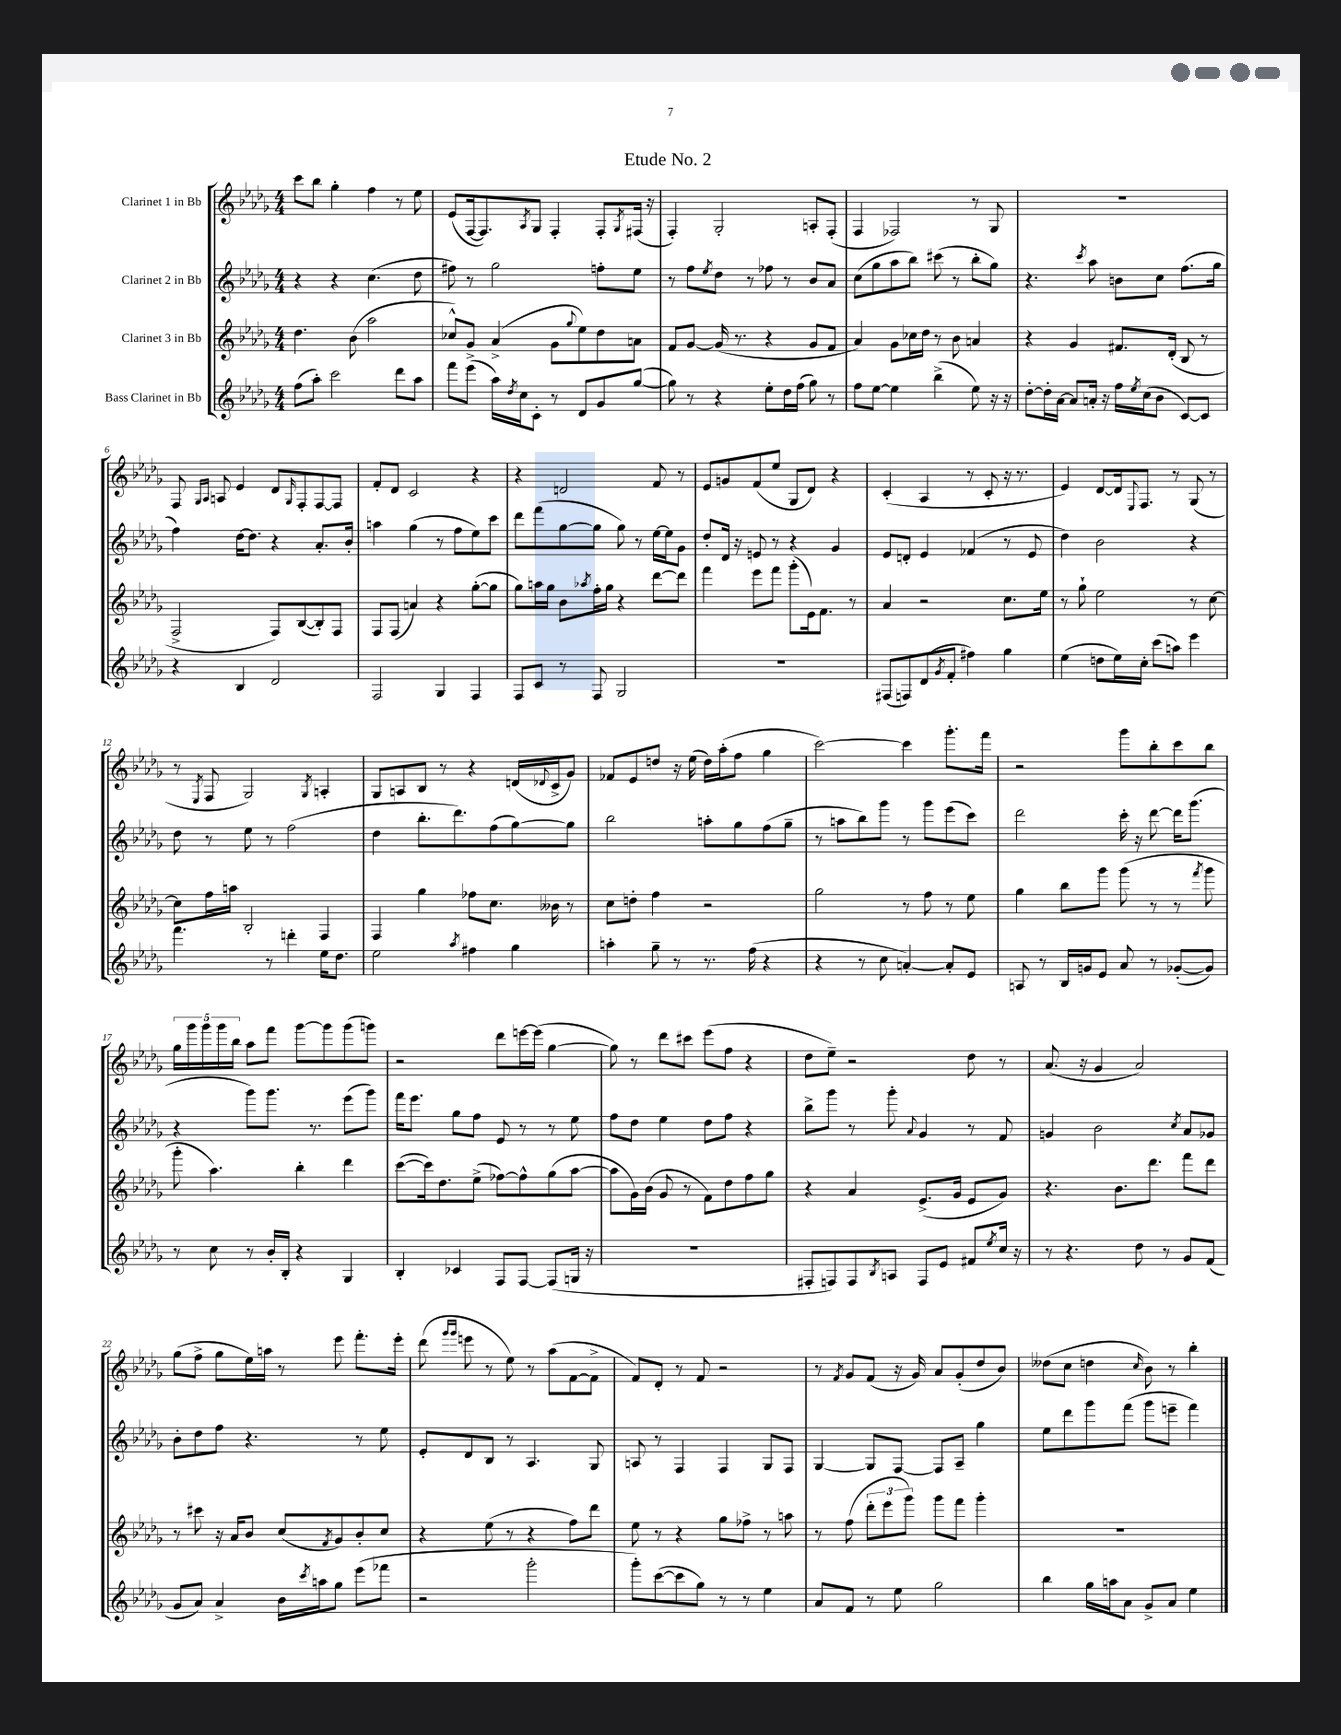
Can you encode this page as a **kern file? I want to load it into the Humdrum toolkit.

**kern	**kern	**kern	**kern
*staff4	*staff3	*staff2	*staff1
*clefG2	*clefG2	*clefG2	*clefG2
*k[b-e-a-d-g-]	*k[b-e-a-d-g-]	*k[b-e-a-d-g-]	*k[b-e-a-d-g-]
*M4/4	*M4/4	*M4/4	*M4/4
(8ff	4.dd-	4r	8ccc
8aa-')	.	.	8bb-
2ccc	.	4r	4gg-'
.	(8b-	.	.
.	2aa-	(4.cc	4ff
8ddd-	.	.	8r
8aa-	.	8dd-	8ee-
=	=	=	=
8fff	8cc-^^)	8ff#)	(8e-
(8eee-	8g-^	8r	[16F
.	.	.	8.F])
16aa-)	(4a-^	2gg-	.
8qdd-	.	.	.
16cc	.	.	.
.	.	.	8qA-
8c'	.	.	8G-
8r	8g-	.	4F'
.	8qqgg-	.	.
8d-	8ee-)	.	.
8g-	8dd-	8ff'	8F'
.	.	.	8qG-
([8gg-	8a	8ee-	(16F#
.	.	.	16r
=	=	=	=
8gg-])	8f	8r	4F')
8r	[8g-	8ff	.
.	.	8qee-	.
4r	(16g-]	8dd-	2G-'
.	8.r	.	.
.	.	8r	.
8ee-'	4r	8ff-	.
16dd-	.	8r	.
(16ff	.	.	.
8gg-)	8g-	8b-	8A'
8r	8f	8a-	(8F'
=	=	=	=
8ff	4a-)	(8cc	4F
[8ee-	.	8gg-	.
4ee-]	8g-	8aa-	2F-)
.	16cc-	8bb-)	.
.	16dd-	.	.
(4bb-^	8r	(8ccc#	.
.	8b-	8r	.
8ee-)	4a	8bb-'	8r
16r	.	8gg-)	8G-
16r	.	.	.
=	=	=	=
[8dd-'	4r	4.r	1r
16dd-']	.	.	.
[16a-	.	.	.
8a-]	4g-	.	.
.	.	8qccc	.
16a'	.	8aa-	.
16r	.	.	.
16ff	8.f#	8b	.
8qee-	.	.	.
(16cc	.	.	.
8b-	.	8cc	.
.	(16d-'	.	.
[8c)	8B-	(8.ff	.
8c]	8r	.	.
.	.	16gg-	.
=	=	=	=
4r	2F^	4ff)	8F
.	.	.	16qqG-
.	.	.	16qqA-
.	.	.	8A
4B-	.	[16dd-	4e-
.	.	8.dd-]	.
2d-	8F)	4r	8d-
.	.	.	16qqG-
.	([8B-	.	8F'
.	8B-'])	8.a-'	[8F
.	8F	.	8F]
.	.	16b-'	.
=	=	=	=
2F	8F	4aa	8f'
.	(8F	.	8d-
.	4a)	(4gg-	2c
4G-	4r	8r	.
.	.	8ff	.
4F	([8gg-'	8ee-)	4r
.	8gg-]	8ccc	.
=	=	=	=
8F	8gg-)	8ddd-	4r
8c	16aa	(8fff	.
.	16gg-	.	.
8r	8b-	[8gg-	2d
.	8qaa-	.	.
8F	16ff'	8gg-]	.
.	16gg-	.	.
2G-	4r	8gg-)	.
.	.	8r	.
.	[8ddd-	[16ee-	8f
.	.	16ee-]	.
.	8ddd-]	8g-	8r
=	=	=	=
1r	4fff	8dd-'	8e-
.	.	16d-	8g
.	.	16r	.
.	8eee-	8e	(8f
.	8fff	8r	8ee-
.	(8ggg-'	4r	8G-
.	16e-)	.	8d-)
.	8.f	.	.
.	.	4g-	4r
.	8r	.	.
=	=	=	=
(8F#	4a-	8e-	(4c'
8F)	.	8d'	.
(8d-	2r	4e-	4A-
8qg-	.	.	.
8f'	.	.	.
4ff#)	.	(4f-	8r
.	.	.	8c'
4gg-	8.cc	8r	16r
.	.	.	8.r
.	.	8e-	.
.	16ee-	.	.
=	=	=	=
(4ee-	8r	4dd-)	4e-)
.	8gg-`	.	.
8dd	2ee-	2b-	[8d-
16ee-)	.	.	16d-]
.	.	.	8qqE-
16cc'	.	.	8.F
(8ccc	.	.	.
8aa)	.	.	8r
4eee-	8r	4r	(8G-
.	[8cc	.	8r
=	=	=	=
4.fff	8cc]	8dd-	8r
.	.	.	8qE-
.	16ff	8r	8F
.	16aa	.	.
.	2B-'	8ee-	2G-)
8r	.	8r	.
4ddd'	.	(2ff	.
.	.	.	8qG-
16ee-	4F	.	4A'
8.dd-	.	.	.
=	=	=	=
2ee-	4F	4dd-	8G-
.	.	.	8A
.	4gg-	8.bb-'	8B-
.	.	.	8r
.	.	8.ddd-)	.
8qaa-	.	.	.
4ff#	8ff-	.	4r
.	8.cc	(8ff	.
4gg-	.	[8gg-)	(16d
.	.	.	8qqd-
.	16b--	.	16c^
.	8r	8gg-]	8g-)
=	=	=	=
4aa'	8cc	2bb-	8f-
.	8dd'	.	8e-
8gg-~	4ff	.	8dd
8r	.	.	16r
.	.	.	(16ee-
8.r	2r	8aa'	16dd)
.	.	.	(16aa-'
.	.	8gg-	8ff
(16ff	.	.	.
4r	.	(8ff	4gg-
.	.	8gg-~	.
=	=	=	=
4r	2gg-	8r	[2ccc)
.	.	8aa	.
8r	.	8bb-)	.
8cc	.	8ggg-	.
[4a')	8r	8r	4ccc]
.	8ff	8ggg-	.
8a']	8r	(8eee-	8.ggg-'
8e-	8ee-	8ccc)	.
.	.	.	16fff
=	=	=	=
8A	4gg-	2ddd-	2r
8r	.	.	.
16B-	8bb-	.	.
16g	.	.	.
8e-	8ggg-	.	.
8a-	(8ggg-	16ccc'	8ggg-
.	.	16r	.
8r	8r	[8ddd-	8bb-'
([8g-'	8r	16ddd-]	8ccc
.	.	(8.ggg-	.
.	8qfff	.	.
8g-])	8ggg-	.	8bb-
=	=	=	=
8r	8ggg-'	4r	20gg-
.	.	.	20ggg-
.	.	.	20ggg-
8cc	4.aa-)	.	.
.	.	.	20ggg-
.	.	.	20bb-
8r	.	8ggg-)	8aa-
16b-'	.	8.ggg-	8fff
16B-'	.	.	.
4r	4bb-'	.	[8ggg-
.	.	8.r	.
.	.	.	8ggg-]
4G-	4ddd-	(8eee-	(8ggg-
.	.	8ggg-)	8ggg)
=	=	=	=
4B-'	([8ccc	16fff	2r
.	.	8.eee-	.
.	16ccc])	.	.
.	8.dd-	.	.
4c-	.	8gg-	.
.	(8ee-^	8ff	.
8F	[8ff-)	8e-	8ddd-
[8F	8ff-^^]	8r	[16eee
.	.	.	(16eee]
(8F]	(8gg-	8r	[4gg-
16G	[8aa-	8ee-	.
16r	.	.	.
=	=	=	=
1r	8aa-]	8ff	8gg-])
.	16g-)	8dd-	8r
.	(16b-	.	.
.	8g-	4ee-	8ddd-
.	8r	.	8ccc#
.	8f)	8dd-	(8eee-
.	8dd-	8ff	8ff
.	8ff	4r	4r
.	8gg-	.	.
=	=	=	=
8F#'	4r	8bb-^	8dd-
8F)	.	8ggg-	8ee-~)
8F	4a-	8r	2r
8qB-	.	.	.
8A	.	8ggg-'	.
.	.	8qqa-	.
8F	(8.e-^	4g-	.
8e-	.	.	.
.	16g-	.	.
8f#	8e-	8r	8dd-
8qee-	.	.	.
16cc	8g-)	8f	8r
16r	.	.	.
=	=	=	=
8r	4.r	4g	(8.a-
4.r	.	.	.
.	.	.	16r
.	.	2b-	4g-
.	8.b-	.	.
8dd-	.	.	2a-)
.	8.ddd-	.	.
8r	.	.	.
.	.	8qcc	.
8g-	8fff	8a-	.
(8f	8ddd-	8g-	.
=	=	=	=
8g-	8r	8b-'	(8gg-
8a-)	8ccc#	8dd-	8ff^
4a-^	16r	8ff	8gg-
.	16a-	.	.
.	8b-	4.r	16ee-)
.	.	.	16aa
16b-	(8cc	.	8r
8qccc	.	.	.
16aa	.	.	.
.	8qf	.	.
8gg-	8g-)	.	8eee-
(8eee-	8b-'	8r	8.fff'
8fff-	8cc	8ee-	.
.	.	.	16eee-'
=	=	=	=
2r	4r	8e-'	(8ddd-
.	.	.	16qqggg-
.	.	.	16qqggg-
.	.	8d-	8eee
.	(8ee-	8B-	8r
.	8r	8r	8ee-)
2ggg-'	4r	4.A-	8r
.	.	.	(8aa-
.	8ff)	.	[8f
.	8ddd-	8G-	8f^]
=	=	=	=
8ggg-')	8ee-	8A	8f)
([8ccc	8r	8r	8d-'
8ccc]	4r	4F	8r
8gg-)	.	.	8f
8r	8gg-	4F	2r
8r	8ff-^	.	.
4ee-	8r	8G-	.
.	8aa	8F	.
=	=	=	=
8a-	8r	[4G-	8r
.	.	.	8qf
8f	(8ff	.	8g-
8r	12ddd-'	8G-]	(8f
.	12eee-	.	.
8ee-	.	[8F	16r
.	12ggg-)	.	.
.	.	.	16g-)
2gg-	8ggg-	8F]	8a-
.	8fff	8A-~	(8g-'
.	4ggg-'	4gg-	8dd-
.	.	.	8b-)
=	=	=	=
4bb-	1r	8ee-	(8dd--
.	.	8ddd-	8cc
16gg-	.	8ggg-	4dd
16aa	.	.	.
8a-	.	(8fff	.
.	.	.	16qqcc
8g-^	.	8ggg-	8b-)
8a-	.	8eee~	8r
4ee-	.	4fff)	4bb-'
==	==	==	==
*-	*-	*-	*-
